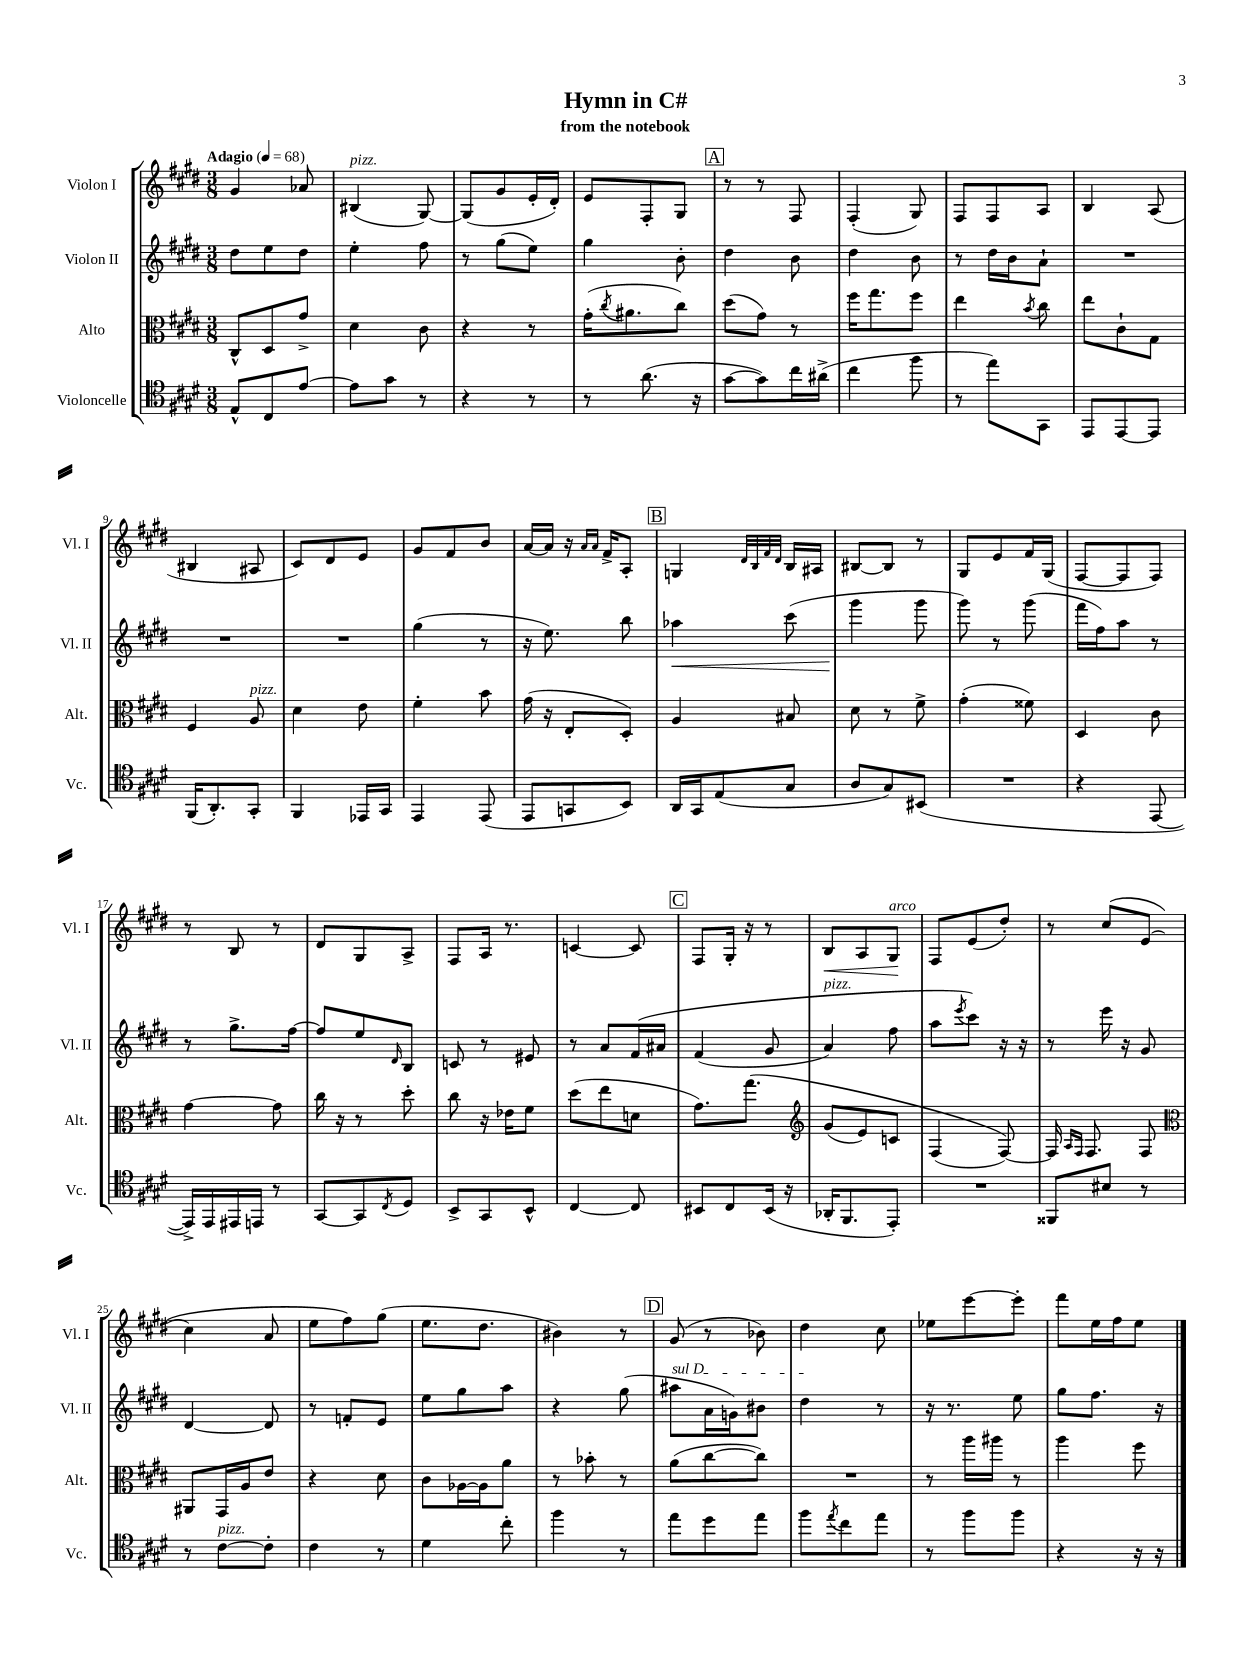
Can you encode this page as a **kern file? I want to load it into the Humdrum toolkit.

**kern	**kern	**kern	**dynam	**kern	**dynam
*part4	*part3	*part2	*part2	*part1	*part1
*staff4	*staff3	*staff2	*staff2	*staff1	*staff1
*I"Violoncelle	*I"Alto	*I"Violon II	*	*I"Violon I	*
*I'Vc.	*I'Alt.	*I'Vl. II	*	*I'Vl. I	*
*clefC4	*clefC3	*clefG2	*	*clefG2	*
*k[f#c#g#d#]	*k[f#c#g#d#]	*k[f#c#g#d#]	*	*k[f#c#g#d#]	*
*M3/8	*M3/8	*M3/8	*	*M3/8	*
*MM68	*MM68	*MM68	*	*MM68	*
=1	=1	=1	=1	=1	=1
!	!	!	!	!LO:TX:a:B:t=Adagio	!
8E^^/L	8C#^^/L	8dd#\L	.	4g#/	.
8C#/	8D#/	8ee\	.	.	.
[8e/J	8g#^/J	8dd#\J	.	8a-X/	.
=2	=2	=2	=2	=2	=2
!	!	!	!	!LO:TX:a:i:t=pizz.	!
8e\L]	4d#\	4ee'\	.	(4B#X/	.
8g#\J	.	.	.	.	.
8r	8c#\	8ff#\	.	[8G#/)	.
=3	=3	=3	=3	=3	=3
4r	4r	8r	.	(8G#/L]	.
.	.	(8gg#\L	.	8g#/	.
8r	8r	8ee\J)	.	16e'/L	.
.	.	.	.	16d#'/JJ)	.
=4	=4	=4	=4	=4	=4
8r	(16g#'\KL	4gg#\	.	8e/L	.
.	8qcc#/	.	.	.	.
.	8.a#X\	.	.	.	.
(8.a\	.	.	.	8F#'/	.
.	8cc#\J)	8b'\	.	8G#/J	.
16r	.	.	.	.	.
!!LO:REH:place=s1:t=A
=5	=5	=5	=5	=5	=5
[8g#\L	(8dd#\L	4dd#\	.	8r	.
8g#\])	8g#\J)	.	.	8r	.
16cc#\L	8r	8b\	.	8F#/	.
(16a#X^\JJ	.	.	.	.	.
=6	=6	=6	=6	=6	=6
4cc#\	16ff#\KL	4dd#\	.	(4F#'/	.
.	8.gg#\	.	.	.	.
8ff#\	8ff#\J	8b\	.	8G#/)	.
=7	=7	=7	=7	=7	=7
8r	4ee\	8r	.	8F#/L	.
8ee\L)	.	16dd#\LL	.	8F#/	.
.	.	16b\J	.	.	.
.	8qb/	.	.	.	.
8GG#\J	8cc#\	8a`\J	.	8A/J	.
=8	=8	=8	=8	=8	=8
8EE/L	8ee\L	4.r	.	4B/	.
[8EE/	8c#`\	.	.	.	.
8EE/J]	8G#\J	.	.	(8A/	.
!!LO:LB:g=z
=9	=9	=9	=9	=9	=9
(16FF#/KL	4F#/	4.r	.	4B#X/	.
8.AA'/)	.	.	.	.	.
!	!LO:TX:a:i:t=pizz.	!	!	!	!
8GG#'/J	8A/	.	.	8A#X/	.
=10	=10	=10	=10	=10	=10
4FF#/	4d#\	4.r	.	8c#/L)	.
.	.	.	.	8d#/	.
16EE-X/LL	8e\	.	.	8e/J	.
16GG#/JJ	.	.	.	.	.
=11	=11	=11	=11	=11	=11
4EE/	4f#'\	(4gg#\	.	8g#/L	.
.	.	.	.	8f#/	.
(8EE/	8b\	8r	.	8b/J	.
=12	=12	=12	=12	=12	=12
8EE/L	(16g#\	16r	.	[16a/LL	.
.	16r	8.ee\)	.	16a/JJ]	.
8GGn/	8E'/L	.	.	16r	.
.	.	.	.	16qqa/LL	.
.	.	.	.	16qqa/JJ	.
.	.	.	.	16f#^/KL	.
8BB/J)	8D#'/J)	8bb\	.	8A'/J	.
!!LO:REH:place=s1:t=B
=13	=13	=13	=13	=13	=13
!	!	!	!LO:HP:b	!	!
16AA/LL	4A/	4aa-X\	<	4Gn/	.
16GG#/J	.	.	.	.	.
(8E/	.	.	.	.	.
.	.	.	.	32qqd#/LLL	.
.	.	.	.	32qqB/	.
.	.	.	.	32qqf#/	.
.	.	.	.	32qqd#/JJJ	.
8G#/J	8B#X/	(8ccc#\	.	16B/LL	.
.	.	.	.	16A#X/JJ	.
=14	=14	=14	=14	=14	=14
8A/L	8d#\	4ggg#\	.	[8B#X/L	.
8G#/)	8r	.	.	8B#/J]	.
(8BB#X/J	8f#^\	8ggg#\	[	8r	.
=15	=15	=15	=15	=15	=15
4.r	(4g#'\	8ggg#\)	.	8G#/L	.
.	.	8r	.	8e/	.
.	8f##X\)	(8ggg#\	.	16f#/L	.
.	.	.	.	(16G#/JJ	.
=16	=16	=16	=16	=16	=16
4r	4D#/	16fff#\LL	.	[8F#/L	.
.	.	16ff#\J)	.	.	.
.	.	8aa\J	.	8F#/]	.
[8EE/	8c#\	8r	.	8F#/J)	.
!!LO:LB:g=z
=17	=17	=17	=17	=17	=17
16EE^/LL])	[4g#\	8r	.	8r	.
16EE/	.	.	.	.	.
16EE#X/	.	8.gg#^\L	.	8B/	.
16EEn/JJ	.	.	.	.	.
8r	8g#\]	.	.	8r	.
.	.	[16ff#\Jk	.	.	.
=18	=18	=18	=18	=18	=18
[8GG#/L	16cc#\	8ff#/L]	.	8d#/L	.
.	16r	.	.	.	.
8GG#/]	8r	8ee/	.	8G#/	.
8qC#/	.	16qqd#/	.	.	.
8D#/J	8dd#'\	8B/J	.	8A^/J	.
=19	=19	=19	=19	=19	=19
8BB^/L	8cc#\	8cn/	.	8F#/L	.
8GG#/	16r	8r	.	16A/Jk	.
.	16e-X\KL	.	.	8.r	.
8BB^^/J	8f#\J	8e#X/	.	.	.
=20	=20	=20	=20	=20	=20
[4C#/	(8dd#\L	8r	.	[4cn/	.
.	8ee\	8a/L	.	.	.
8C#/]	8dn\J	(16f#/L	.	8c/]	.
.	.	16a#X/JJ	.	.	.
!!LO:REH:place=s1:t=C
=21	=21	=21	=21	=21	=21
8BB#X/L	8.g#\L)	(4f#/	.	8F#/L	.
8C#/	.	.	.	16G#'/Jk	.
.	(8.gg#\J	.	.	16r	.
(16BB#/Jk	.	8g#/	.	8r	.
16r	.	.	.	.	.
=22	=22	=22	=22	=22	=22
*	*clefG2	*	*	*	*
!	!	!LO:TX:a:i:t=pizz.	!	!	!
!	!	!	!	!	!LO:HP:b
16AA-X'/KL	(8g#/L	4a/)	.	8B/L	<
8.FF#/	.	.	.	.	.
.	8e/)	.	.	8A/	.
!	!	!	!	!LO:TX:a:i:t=arco	!
8EE'/J)	8cn/J	8ff#\	.	8G#/J	.
.	.	.	.	.	[
=23	=23	=23	=23	=23	=23
4.r	(4F#/	8aa\L	.	8F#/L	.
.	.	8qeee/	.	.	.
.	.	8ccc#\J)	.	(8e/	.
.	[8F#/))	16r	.	8dd#'/J)	.
.	.	16r	.	.	.
=24	=24	=24	=24	=24	=24
8FF##X/L	16F#/]	8r	.	8r	.
.	16qqA/LL	.	.	.	.
.	16qqF#/JJ	.	.	.	.
.	8.F#/	.	.	.	.
8B#X/J	.	16eee\	.	(8cc#/L	.
.	.	16r	.	.	.
8r	8F#/	8g#/	.	(8e/J	.
!!LO:LB:g=z
=25	=25	=25	=25	=25	=25
*	*clefC3	*	*	*	*
8r	8AA#X/L	[4d#/	.	4cc#\)	.
!LO:TX:a:i:t=pizz.	!	!	!	!	!
[8c#\L	16GG#/L	.	.	.	.
.	16A/J	.	.	.	.
8c#'\J]	8e/J	8d#/]	.	8a/	.
=26	=26	=26	=26	=26	=26
4c#\	4r	8r	.	8ee\L	.
.	.	8fn'/L	.	8ff#\)	.
8r	8d#\	8e/J	.	(8gg#\J	.
=27	=27	=27	=27	=27	=27
4d#\	8c#\L	8ee\L	.	8.ee\L	.
.	[16A-X\L	8gg#\	.	.	.
.	16A-\J]	.	.	8.dd#\J	.
8cc#'\	8a\J	8aa\J	.	.	.
=28	=28	=28	=28	=28	=28
4ff#\	8r	4r	.	4b#X\)	.
.	8b-X'\	.	.	.	.
8r	8r	(8gg#\	.	8r	.
!!LO:REH:place=s1:t=D
=29	=29	=29	=29	=29	=29
!	!	!LO:TX:a:i:t=sul D	!	!	!
8ee\L	(8a\L	8aa#X\L	.	(8g#/	.
8dd#\	[8cc#\	16a\L	.	8r	.
.	.	16gn\J)	.	.	.
8ee\J	8cc#\J])	8b#X\J	.	8b-X\)	.
=30	=30	=30	=30	=30	=30
8ff#\L	4.r	4dd#\	.	4dd#\	.
8qee/	.	.	.	.	.
8cc#\	.	.	.	.	.
8ee\J	.	8r	.	8cc#\	.
=31	=31	=31	=31	=31	=31
8r	8r	16r	.	8ee-X\L	.
.	.	8.r	.	.	.
8ff#\L	16aa\LL	.	.	[8eee\	.
.	16aa#X\JJ	.	.	.	.
8ff#\J	8r	8ee\	.	8eee'\J]	.
=32	=32	=32	=32	=32	=32
4r	4aa\	8gg#\L	.	8fff#\L	.
.	.	8.ff#\J	.	16ee\L	.
.	.	.	.	16ff#\J	.
16r	8ff#\	.	.	8ee\J	.
16r	.	16r	.	.	.
==	==	==	==	==	==
*-	*-	*-	*-	*-	*-
